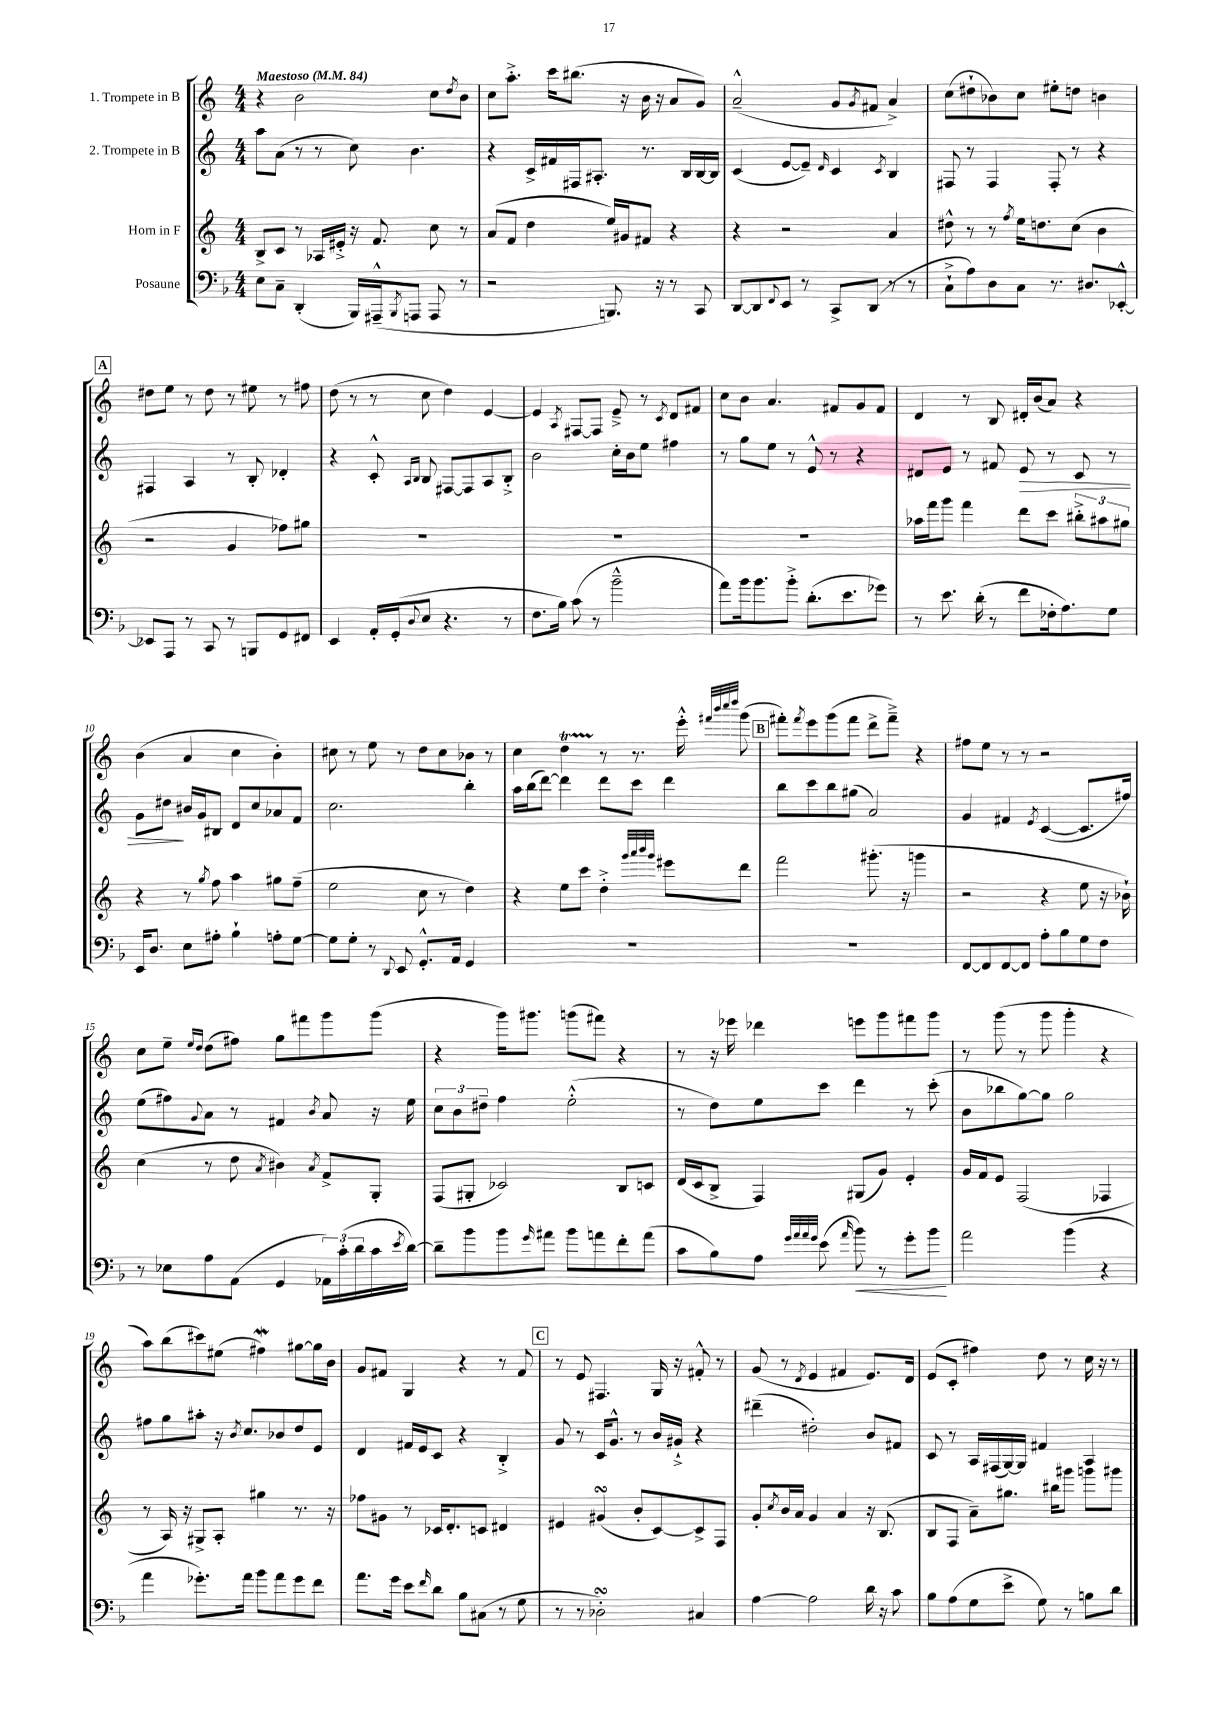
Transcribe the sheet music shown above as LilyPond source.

<<
\new StaffGroup <<
\new Staff = "s0" \with { instrumentName = "1. Trompete in B" } {
    \clef treble \key c \major \numericTimeSignature \time 4/4 \tempo "Maestoso" 4 = 84
    r4 b'2 c''8 \acciaccatura { d''8 } b'8 |
    c''8 a''8.-.-> c'''16 bis''8.( r16 b'16 r16 a'8 g'8) |
    a'2---^( g'8 \acciaccatura { g'8 } fis'8 a'4->) |
    c''8( dis''8-! bes'8) c''8 eis''8-. d''8 b'4 |
    \mark \markup { \box "A" } dis''8 e''8 r8 dis''8 r8 eis''8 r8 fis''8 |
    d''8( r8 r8 c''8 d''4) e'4~ |
    e'4 \acciaccatura { a8 } fis8~ fis8 e'8---> r8 \acciaccatura { c'8 } d'8 fis'8 |
    c''8 b'8 a'4. fis'8 g'8 fis'8 |
    d'4 r8 b8 dis'16-. b'16( a'8) r4 |
    b'4( a'4 c''4 b'4-.) |
    cis''8 r8 e''8 r8 d''8 cis''8 bes'8 r8 |
    c''4 d''4\startTrillSpan r8\stopTrillSpan r8. e'''16-.-^ \grace { fis'''32 b'''32 c''''32 d''''32 } g'''8( |
    \mark \markup { \box "B" } fis'''8-.) \acciaccatura { fis'''8 } e'''8 g'''8( fis'''8 d'''8-> fis'''8--->) r4 |
    fis''8 e''8 r8 r8 r2 |
    c''8 e''8-- \grace { e''16 d''16 } d''8( fis''8) g''8 fis'''8 g'''8 g'''8( |
    r4 g'''16) gis'''8. g'''8( fis'''8) r4 |
    r8 r16 ees'''16 des'''4 e'''8 g'''8 fis'''8 g'''8 |
    r8 g'''8( r8 g'''8 g'''4-. r4 |
    a''8) b''8( cis'''8) eis''8( fis''4\mordent) gis''8~ gis''16 b'16 |
    g'8 fis'8 g4 r4 r8 fis'8 |
    \mark \markup { \box "C" } r8 e'8 fis4. g16 r16 fis'8-.-^ r8 |
    g'8( r8 \acciaccatura { d'8 } e'4 fis'4 e'8.) d'16 |
    e'8( c'8-. fis''4) d''8 r8 c''16 r16 r8 \bar "|." |
}
\new Staff = "s1" \with { instrumentName = "2. Trompete in B" } {
    \clef treble \key c \major \numericTimeSignature \time 4/4
    a''8 a'8( r8 r8 c''8) b'4. |
    r4 c'16-> fis'16 fis16 ais8.-. r8. b16 b16~ b16 |
    c'4( e'8~ e'8--) \grace { d'16 } c'4 \acciaccatura { c'8 } b4 |
    fis8 r8 fis4 fis8-. r8 r4 |
    \mark \markup { \box "A" } fis4 a4 r8 b8-. des'4-. |
    r4 c'8-.-^ \grace { a16 b16 } b8 fis8~ fis8 a8 b8-.-> |
    b'2 c''16-. b'16 e''8 fis''4 |
    r8 g''8 e''8 r8 e'8-^ r8 r4 |
    dis'8 e'8 r8 fis'8 e'8\> r8 c'8 r8 |
    g'8 dis''8\! bis'16 g'16 bis8 d'8 c''8 aes'8 f'8 |
    c''2. b''4-. |
    a''16 b''16( d'''8~) d'''4 d'''8 c'''8 d'''4 |
    \mark \markup { \box "B" } b''8 c'''8 b''8 gis''8( a'2) |
    g'4 fis'4 \acciaccatura { e'8 } c'4~( c'8. fis''16) |
    e''8( fis''8) \appoggiatura { g'8 } a'8 r8 fis'4 \acciaccatura { b'8 } a'8 r16 e''16 |
    \tuplet 3/2 { c''8 b'8 dis''8-- } f''4 e''2-.-^( |
    r8 d''8) e''8 c'''8 d'''4 r8 c'''8-.( |
    b'8 bes''8 g''8~) g''8 g''2 |
    fis''8 g''8 ais''8-. r16 \acciaccatura { b'8 } c''8. bes'8 d''8 e'8 |
    d'4 fis'16 e'16 c'8 r4 b4-.-> |
    \mark \markup { \box "C" } g'8 r8 c'16 g'8.-^ r8 b'16 gis'16-!-> r4 |
    dis'''4--( dis''2-.) b'8 fis'8 |
    c'8 r8 a16 fis16( g16~) g16 fis'4 a4 \bar "|." |
}
\new Staff = "s2" \with { instrumentName = "Horn in F" } {
    \clef treble \key c \major \numericTimeSignature \time 4/4
    b8-> c'8 r8 aes16 eis'16-.-> r16 f'8. c''8 r8 |
    a'8( f'8 d''4 e''16) gis'16 fis'8 r4 |
    r4 r2 a'4 |
    dis''8-^ r8 r8 \acciaccatura { f''8 } e''16 d''8. c''8( b'4 |
    \mark \markup { \box "A" } r2 g'4 fes''8) gis''8 |
    R1 |
    R1 |
    R1 |
    aes''16 f'''16 g'''8 f'''4 d'''8 c'''8 \tuplet 3/2 { bis''8-.-> ais''8 gis''8 } |
    r4 r8 \acciaccatura { g''8 } f''8 a''4 gis''8 f''8--( |
    e''2 c''8 r8 d''4) |
    r4 e''8 c'''8 d''4-.-> \grace { g'''32 a'''32 b'''32 g'''32 } eis'''8 d'''8 |
    \mark \markup { \box "B" } f'''2 gis'''8.-.( r16 g'''4 |
    r2 r4 e''8 r16 bes'16-!) |
    c''4( r8 d''8 \acciaccatura { a'8 } bis'4) \acciaccatura { a'8 } f'8-> g8-. |
    f8( gis8-. ces'2) b8 c'8 |
    d'16( c'16 b8-> f4) gis8( g'8) e'4-. |
    g'16 f'16 e'8 f2( fes4 |
    r8 a16) r16 gis8-> a8-. gis''4 r8. r16 |
    fes''8 gis'8 r8 ces'16 d'8.-. c'8 dis'4 |
    \mark \markup { \box "C" } eis'4 gis'4\turn( b'8-. c'8~) c'8-> f8 |
    g'8-. \acciaccatura { c''8 } b'16 a'16 g'4 a'4 r16 b8.( |
    b8 f8 a'8--) gis''8. bis''16 gis'''8 g'''8 gis'''8 \bar "|." |
}
\new Staff = "s3" \with { instrumentName = "Posaune" } {
    \clef bass \key f \major \numericTimeSignature \time 4/4
    e8 c8-- d,4-.( bes,,16) ais,,16---^( \acciaccatura { bes,,8 } a,,8 a,,8 r8 |
    r2 b,,8.) r16 r8 c,8 |
    d,8~ d,8 \appoggiatura { f,8 } e,8 r8 c,8-> d,8( r8 r8 |
    c8-!-> a8) d8 c8 r8. dis8. ees,8~-.-^ |
    \mark \markup { \box "A" } ees,8 a,,8 r8 c,8 r8 b,,8 g,8 fis,8 |
    e,4 a,16-. g,16-.( \appoggiatura { d8 } e8 r4. r8 |
    f8. bes16) c'8( r8 bes'2---^ |
    a'8) bes'16 bes'8. bes'8-.-> d'8.-.( e'8. ges'8) |
    r8 e'8. d'16-.( r8 f'8 fes16-. a8.) g8 |
    e,16 d8. e8 ais8-. bes4-! a8-. g8~ |
    g8 g8-. r8 \appoggiatura { d,8 } e,8 g,8.-.-^ a,16 g,4 |
    R1 |
    \mark \markup { \box "B" } R1 |
    f,8~ f,8 f,8~ f,8 a8-. bes8 g8 f8 |
    r8 ees8 a8 a,8( g,4 \tuplet 3/2 { aes,16) c'16-.( d'16 } c'16 \acciaccatura { e'8 } d'16~) |
    d'8-- bes'8 bes'8 \grace { g'16 } ais'8 bes'8 a'8 f'8-. a'8( |
    c'8 bes8) a8 \grace { g'32 a'32 a'32 g'32 } e'8( \grace { a'16 } bes'8\<) r8 g'8-. bes'8\! |
    a'2 bes'4( r4 |
    a'4 ges'8.-.) a'16 bes'8 a'8 ges'8 f'8 |
    a'8. g'16 e'8 \grace { f'16 } d'8 bes8 cis8( r8 g8 |
    \mark \markup { \box "C" } r8 r8 des2-.\turn) cis4 |
    a4~ a2 d'16 r16 c'8 |
    bes8 a8( g8 e'8-> g8) r8 b8 d'8 \bar "|." |
}
>>
>>
